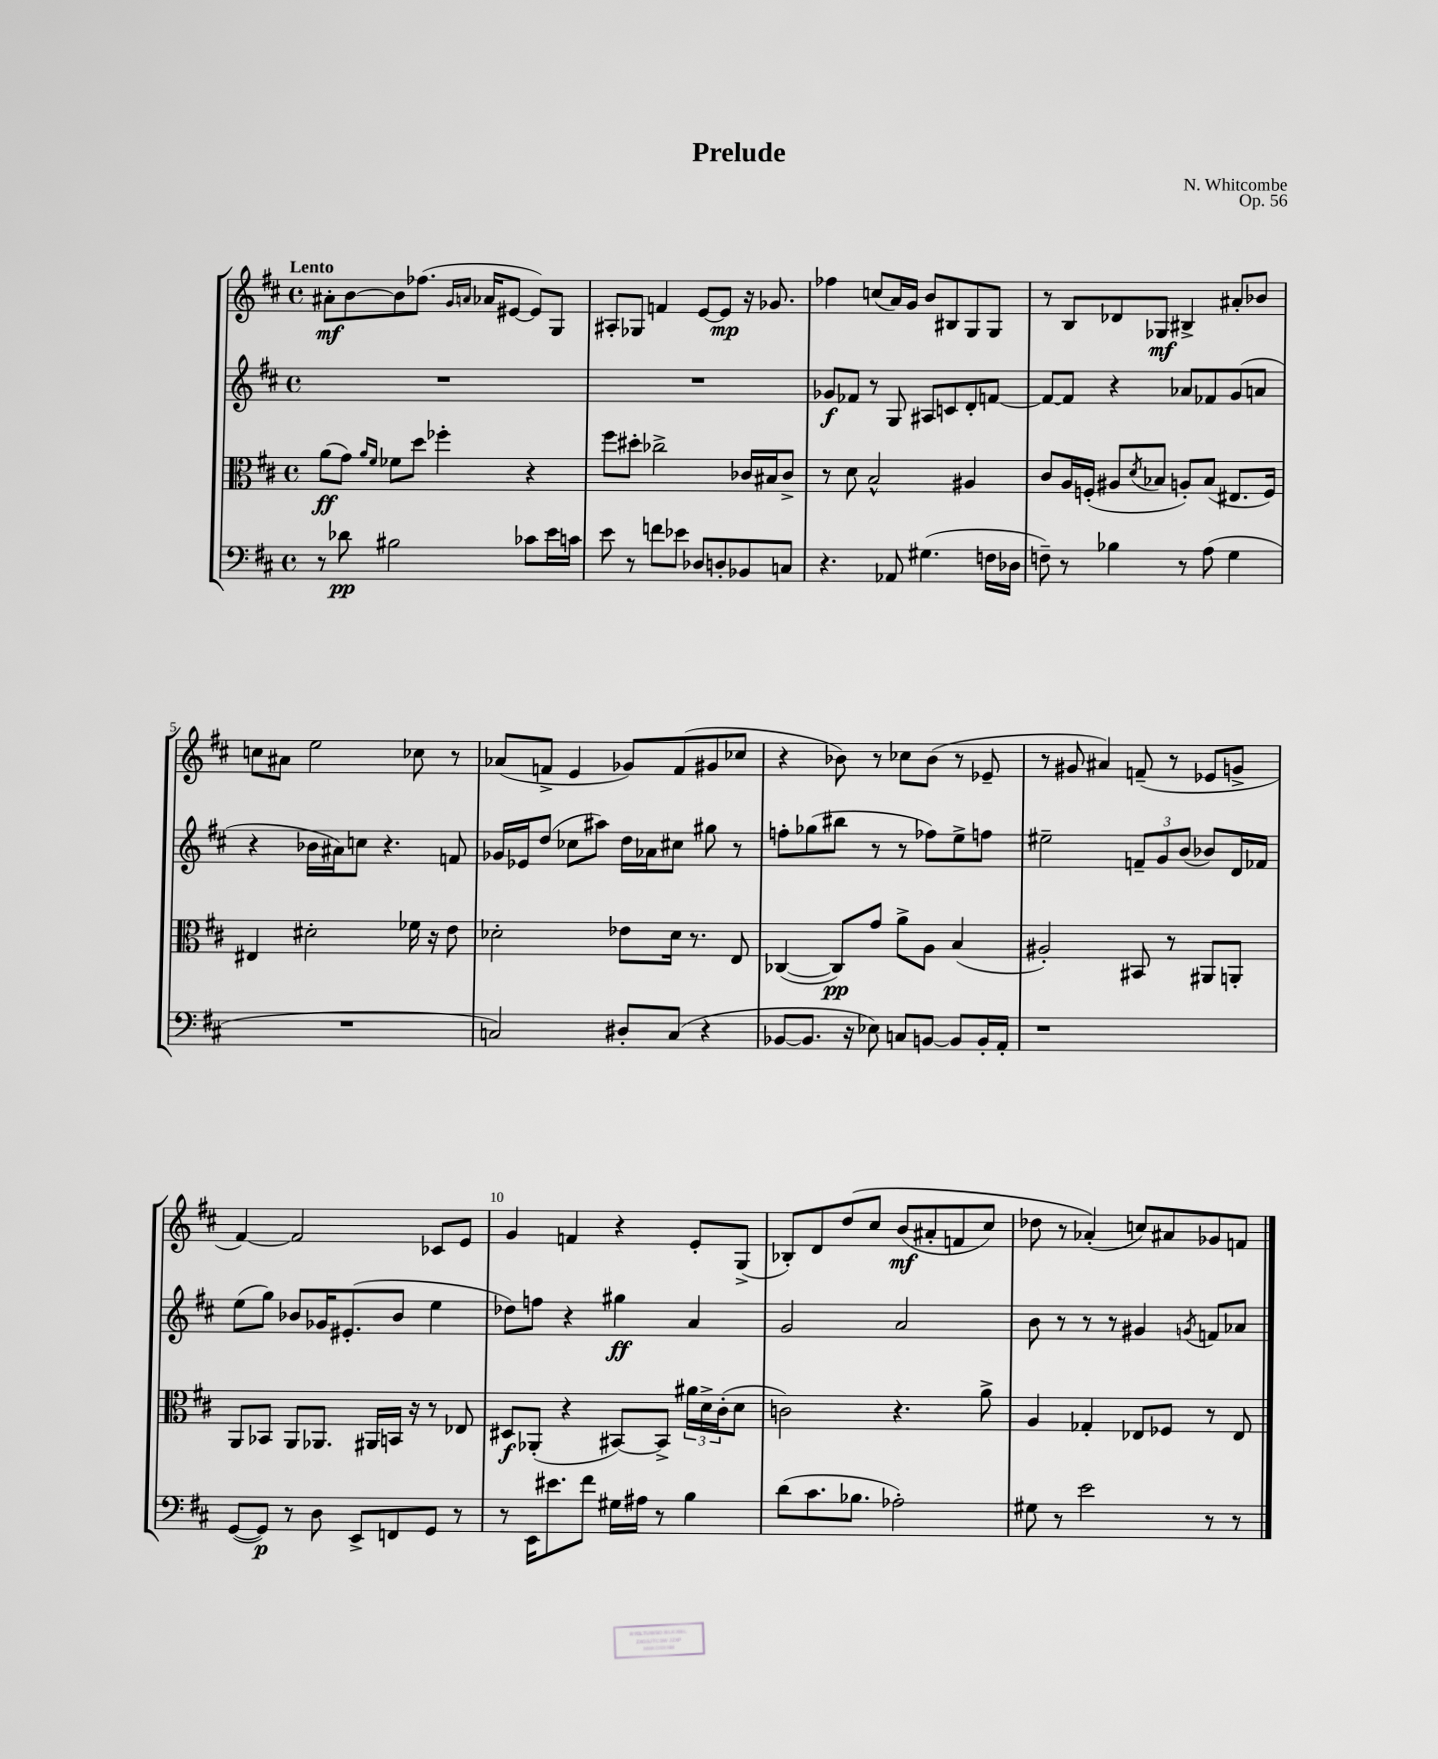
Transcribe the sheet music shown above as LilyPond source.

\header { title = "Prelude" composer = "N. Whitcombe" opus = "Op. 56" }
<<
\new StaffGroup <<
\new Staff = "s0" {
    \clef treble \key d \major \defaultTimeSignature \time 4/4 \tempo "Lento"
    ais'8-.\mf b'8~ b'8 fes''8.( \grace { g'16 a'16 } aes'16 eis'8~ eis'8) g8 |
    ais8-. ges8 f'4 e'8~ e'8\mp r16 ges'8. |
    fes''4 c''8( a'16) g'16 b'8 bis8 g8 g8 |
    r8 b8 des'8 ges8\mf bis4-> ais'8-. bes'8 |
    c''8 ais'8 e''2 ces''8 r8 |
    aes'8( f'8-> e'4 ges'8) f'8( gis'8 ces''8 |
    r4 bes'8) r8 ces''8 bes'8( r8 ees'8-- |
    r8 gis'8 ais'4) f'8--( r8 ees'8 g'8-> |
    fis'4~) fis'2 ces'8 e'8 |
    g'4 f'4 r4 e'8-. g8->( |
    bes8-.) d'8 d''8\( cis''8 b'8\mf( ais'8-. f'8 cis''8) |
    des''8 r8 aes'4-.(\) c''8) ais'8 ges'8 f'8 \bar "|." |
}
\new Staff = "s1" {
    \clef treble \key d \major \defaultTimeSignature \time 4/4
    R1 |
    R1 |
    ges'8\f fes'8 r8 g8 ais8 c'8 d'8-. f'8~ |
    f'8~ f'8 r4 aes'8 fes'8 g'8( a'8 |
    r4 bes'16 ais'16) c''8 r4. f'8 |
    ges'16 ees'16 d''8( ces''8 ais''8) d''16 aes'16 cis''8 gis''8 r8 |
    f''8-. ges''8( bis''8 r8 r8 fes''8) e''8-> f''8 |
    eis''2-- \tuplet 3/2 { f'8-- g'8 b'8( } bes'8) d'16 fes'16 |
    e''8( g''8) bes'8 ges'16 eis'8.-.( bes'8 e''4 |
    des''8) f''8 r4 gis''4\ff a'4 |
    g'2 a'2 |
    b'8 r8 r8 r8 gis'4 \acciaccatura { g'8 } f'8 aes'8 \bar "|." |
}
\new Staff = "s2" {
    \clef alto \key d \major \defaultTimeSignature \time 4/4
    a'8\ff( g'8) \grace { a'16 fis'16 } fes'8 d''8 fes''4-. r4 |
    fis''8 dis''8-. ces''2-> ces'16 bis16 ces'8-> |
    r8 d'8 b2-^ ais4 |
    cis'8 a16 f16-.( ais8 \acciaccatura { d'8 } bes8 a8-.) bes8( eis8. f16) |
    eis4 dis'2-. fes'16 r16 e'8 |
    des'2-. ees'8 des'16 r8. e8 |
    ces4~( ces8\pp) g'8 a'8-> a8 b4( |
    ais2-.) bis,8 r8 ais,8 a,8-. |
    a,8 bes,8 a,8 aes,8. ais,16 b,16 r16 r8 ees8 |
    dis8\f aes,8-.( r4 bis,8~) bis,8-> \tuplet 3/2 { ais'16 d'16-> cis'16-.( } d'8 |
    c'2) r4. a'8-> |
    a4 ges4-. ees8 fes8 r8 ees8 \bar "|." |
}
\new Staff = "s3" {
    \clef bass \key d \major \defaultTimeSignature \time 4/4
    r8 des'8\pp bis2 ces'8 e'16 c'16 |
    e'8 r8 f'8 ees'8 des8 d8-. bes,8 c8 |
    r4. aes,8 gis4.( f16 des16 |
    f8--) r8 bes4 r8 a8( g4 |
    R1 |
    c2) dis8-. c8( r4 |
    bes,8~ bes,8. r16 ees8) c8 b,8~ b,8 b,16-. a,16-. |
    r1 |
    g,8~( g,8\p) r8 d8 e,8-> f,8 g,8 r8 |
    r8 e,16 eis'8. fis'8 gis16 ais16 r8 b4 |
    d'8( cis'8. bes8. aes2-.) |
    gis8 r8 e'2 r8 r8 \bar "|." |
}
>>
>>
\layout { \context { \Score \override BarNumber.break-visibility = ##(#f #t #t) barNumberVisibility = #(every-nth-bar-number-visible 5) } }
